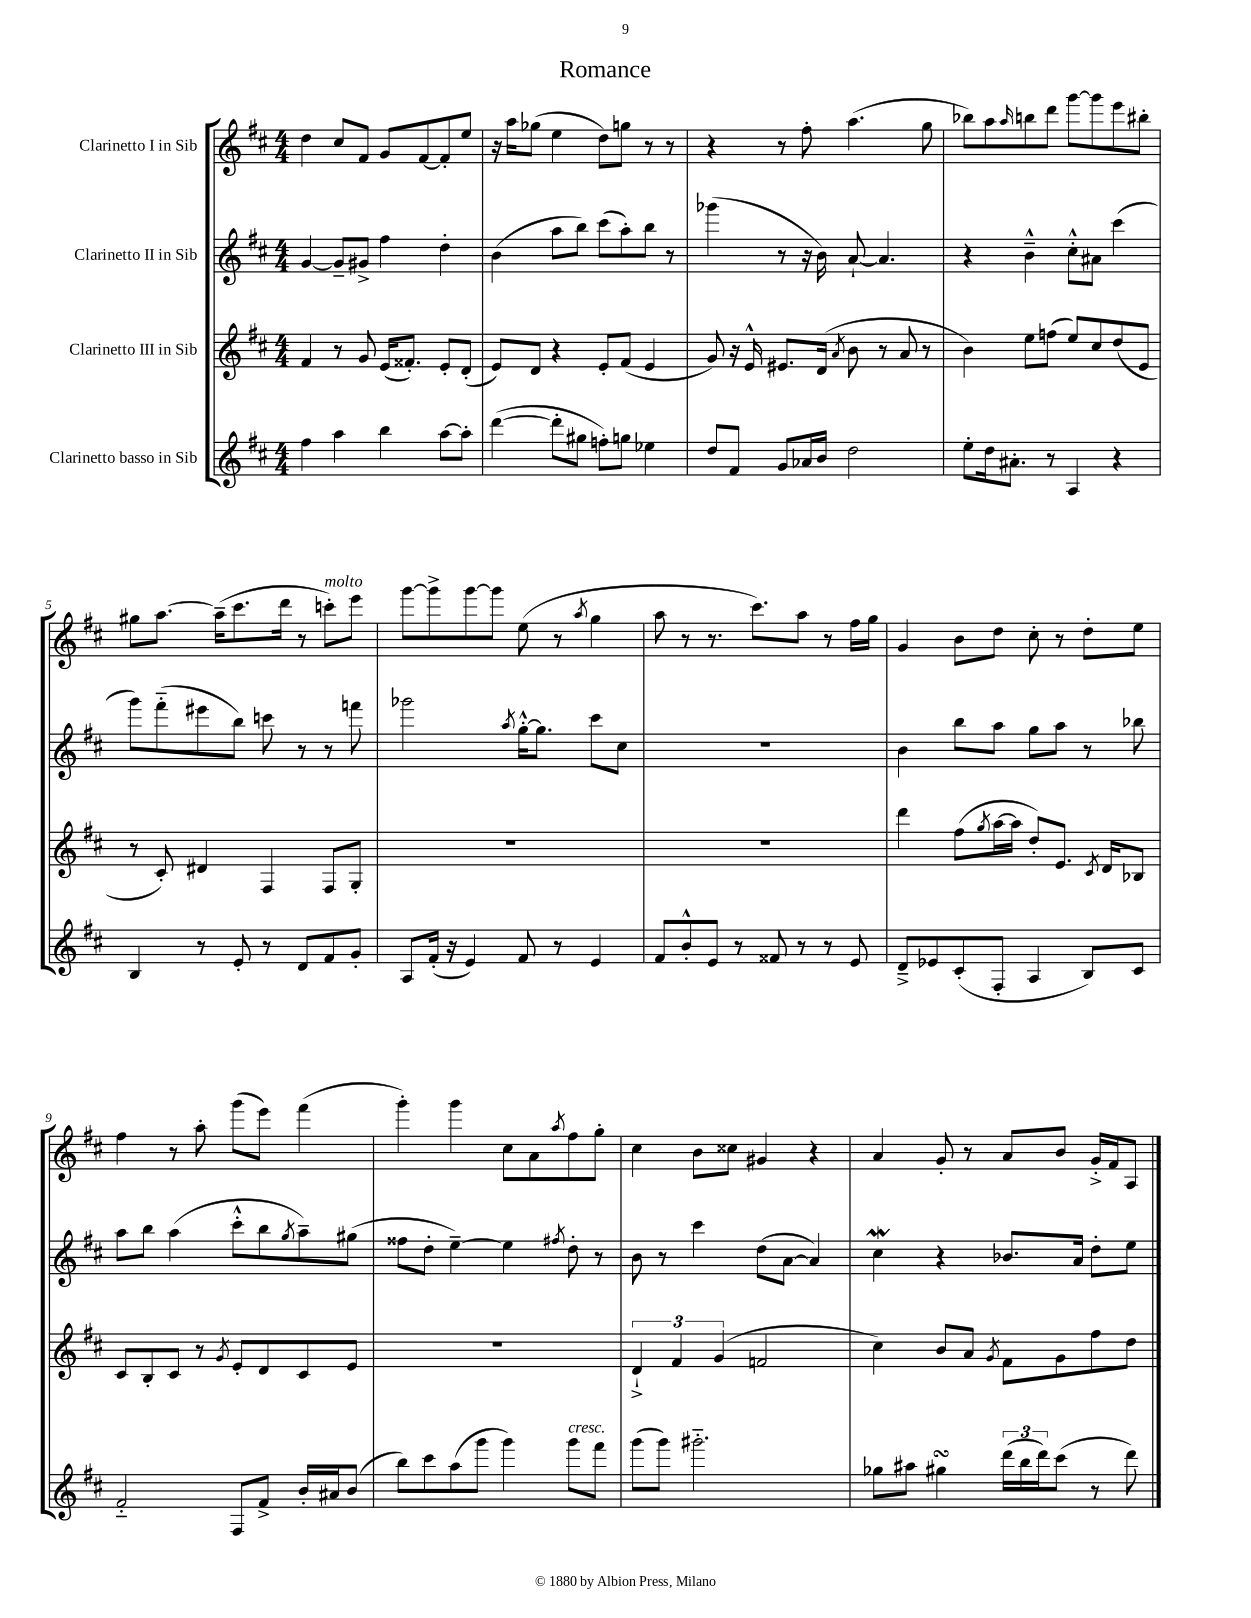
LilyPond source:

\header { title = "Romance" }
<<
\new StaffGroup <<
\new Staff = "s0" \with { instrumentName = "Clarinetto I in Sib" } {
    \clef treble \key d \major \numericTimeSignature \time 4/4
    d''4 cis''8 fis'8 g'8 fis'8~ fis'8-. e''8 |
    r16 a''16 ges''8( e''4 d''8) g''8 r8 r8 |
    r4 r8 fis''8-. a''4.( g''8 |
    bes''8) a''8 \grace { a''16 } b''8 d'''8 g'''8~ g'''8 e'''8 bis''8-. |
    gis''8 a''8.~ a''16--( cis'''8. d'''16 r8 c'''8-.^\markup { \italic "molto" }) e'''8 |
    g'''8~ g'''8-> g'''8~ g'''8 e''8( r8 \acciaccatura { a''8 } g''4 |
    a''8 r8 r8. cis'''8.) a''8 r8 fis''16 g''16 |
    g'4 b'8 d''8 cis''8-. r8 d''8-. e''8 |
    fis''4 r8 a''8-. g'''8( e'''8) fis'''4( |
    g'''4-.) g'''4 cis''8 a'8 \acciaccatura { a''8 } fis''8 g''8-. |
    cis''4 b'8 cisis''8 gis'4 r4 |
    a'4 g'8-. r8 a'8 b'8 g'16-.-> fis'16 a8 \bar "|." |
}
\new Staff = "s1" \with { instrumentName = "Clarinetto II in Sib" } {
    \clef treble \key d \major \numericTimeSignature \time 4/4
    g'4~ g'8-- gis'8-> fis''4 d''4-. |
    b'4( a''8 b''8) cis'''8( a''8-.) b''8 r8 |
    ges'''4( r8 r16 b'16) a'8~-! a'4. |
    r4 b'4---^ cis''8-.-^ ais'8 cis'''4( |
    g'''8) fis'''8-_( eis'''8 b''8) c'''8 r8 r8 f'''8 |
    ges'''2 \acciaccatura { a''8 } g''16~-.-^ g''8. cis'''8 cis''8 |
    R1 |
    b'4 b''8 a''8 g''8 a''8 r8 bes''8 |
    a''8 b''8 a''4( cis'''8-.-^ b''8 \acciaccatura { g''8 } a''8--) gis''8( |
    fisis''8 d''8-. e''4~--) e''4 \acciaccatura { fis''8 } d''8-. r8 |
    b'8 r8 cis'''4 d''8( a'8~ a'4) |
    cis''4\mordent r4 bes'8. a'16 d''8-. e''8 \bar "|." |
}
\new Staff = "s2" \with { instrumentName = "Clarinetto III in Sib" } {
    \clef treble \key d \major \numericTimeSignature \time 4/4
    fis'4 r8 g'8 e'16( fisis'8.-.) e'8-. d'8-.( |
    e'8) d'8 r4 e'8-. fis'8( e'4 |
    g'8) r16 e'16-^ eis'8. d'16( \acciaccatura { a'8 } b'8 r8 a'8 r8 |
    b'4) e''8 f''8( e''8) cis''8 d''8( e'8 |
    r8 cis'8-.) dis'4 fis4 fis8 g8-. |
    R1 |
    R1 |
    d'''4 fis''8( \acciaccatura { g''8 } a''16~ a''16 d''8-.) e'8. \acciaccatura { cis'8 } d'16 bes8 |
    cis'8 b8-. cis'8 r8 \acciaccatura { g'8 } e'8-. d'8 cis'8 e'8 |
    R1 |
    \tuplet 3/2 { d'4-!-> fis'4 g'4( } f'2 |
    cis''4) b'8 a'8 \acciaccatura { g'8 } fis'8 g'8 fis''8 d''8 \bar "|." |
}
\new Staff = "s3" \with { instrumentName = "Clarinetto basso in Sib" } {
    \clef treble \key d \major \numericTimeSignature \time 4/4
    fis''4 a''4 b''4 a''8~ a''8-. |
    d'''4~( d'''8-. gis''8 f''8-.) g''8 ees''4 |
    d''8 fis'8 g'8 aes'16 b'16 d''2 |
    e''8-. d''16 ais'8.-. r8 a4 r4 |
    b4 r8 e'8-. r8 d'8 fis'8 g'8-. |
    a8 fis'16-.( r16 e'4) fis'8 r8 e'4 |
    fis'8 b'8-.-^ e'8 r8 fisis'8 r8 r8 e'8 |
    d'8---> ees'8 cis'8-.( fis8-. a4 b8) cis'8 |
    fis'2-_ fis8 fis'8-> b'16-. ais'16 b'8( |
    b''8) cis'''8 a''8( g'''8 g'''4) g'''8^\markup { \italic "cresc." } fis'''8 |
    g'''8( g'''8) gis'''2.-_ |
    ges''8 ais''8 gis''4\turn \tuplet 3/2 { d'''16( b''16 d'''16) } cis'''8( r8 d'''8) \bar "|." |
}
>>
>>
